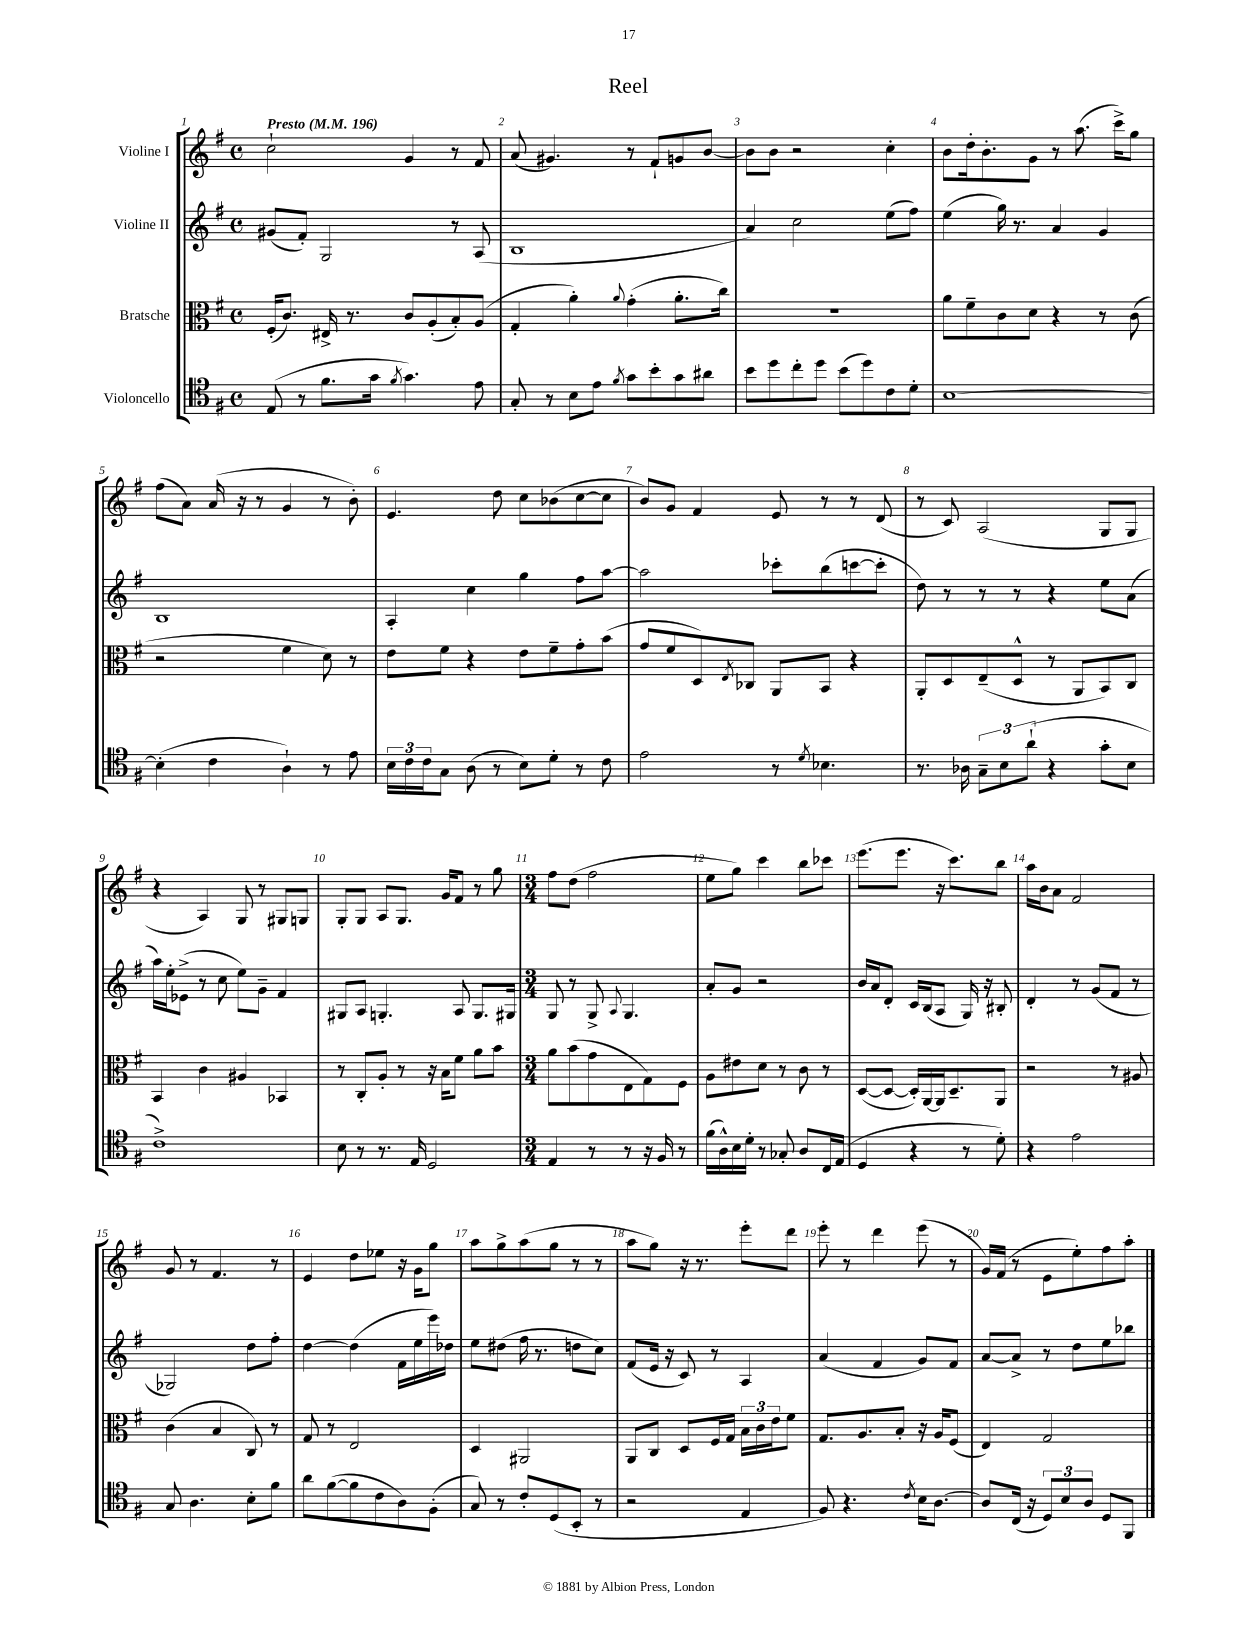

**kern	**kern	**kern	**kern
*part4	*part3	*part2	*part1
*staff4	*staff3	*staff2	*staff1
*I"Violoncello	*I"Bratsche	*I"Violine II	*I"Violine I
*clefC4	*clefC3	*clefG2	*clefG2
*k[f#]	*k[f#]	*k[f#]	*k[f#]
*M4/4	*M4/4	*M4/4	*M4/4
*met(c)	*met(c)	*met(c)	*met(c)
*MM196	*MM196	*MM196	*MM196
=1	=1	=1	=1
!	!	!	!LO:TX:a:B:t=Presto
(8E/	(16F#'/KL	(8g#X/L	2cc`\
.	8.c/J)	.	.
8r	.	8f#'/J)	.
8.f#\L	16E#X^/	2G/	.
.	8.r	.	.
16g\Jk	.	.	.
8qf#/	.	.	.
4.g\)	8c/L	.	4g/
.	(8A'/	.	.
.	8B'/)	8r	8r
8e\	(8A/J	(8A/	8f#/
=2	=2	=2	=2
8G'/	4G'/	1B	(8a/
8r	.	.	4.g#X/)
8B\L	4a'\)	.	.
8e\J	.	.	.
8qf#/	8qqa/	.	.
8g\L	(4g'\	.	8r
8b'\	.	.	8f#`/L
8g\	8.a'\L	.	8gn/
8a#X\J	.	.	[8b/J
.	16cc\Jk)	.	.
=3	=3	=3	=3
8b\L	1r	4a/)	8b\L]
8dd\	.	.	8b\J
8cc'\	.	2cc\	2r
8dd\J	.	.	.
(8b\L	.	.	.
8dd\)	.	.	.
8c\	.	(8ee\L	4cc'\
8d'\J	.	8ff#\J)	.
=4	=4	=4	=4
[1B	8a\L	(4ee\	8b\L
.	8f#~\	.	16dd'\k
.	.	.	8.b'\
.	8c\	16gg\)	.
.	.	8.r	.
.	8d\J	.	8g\J
.	4r	4a/	8r
.	.	.	(8.aa\
.	8r	4g/	.
.	.	.	16ccc^\KL)
.	(8c\	.	8gg\J
!!LO:LB:g=z
=5	=5	=5	=5
(4B'\]	2r	1B	(8ff#\L
.	.	.	8a\J)
4c\	.	.	(16a/
.	.	.	16r
.	.	.	8r
4A`\)	4f#\	.	4g/
8r	8d\)	.	8r
8e\	8r	.	8b'\)
=6	=6	=6	=6
24B\LL	8e\L	4A'/	4.e/
24c\	.	.	.
24c\J	.	.	.
8G\J	8f#\J	.	.
(8A\	4r	4cc\	.
8r	.	.	8dd\
8B\L)	8e\L	4gg\	8cc\L
8d'\J	8f#~\	.	(8b-X\
8r	8g'\	8ff#\L	[8cc\
8c\	(8b\J	[8aa\J	8cc\J]
=7	=7	=7	=7
2e\	8g/L	2aa\]	8b/L)
.	8f#/	.	8g/J
.	8D/)	.	4f#/
.	8qE/	.	.
.	8C-X/J	.	.
8r	8AA/L	8ccc-X'\L	8e/
8qd/	.	.	.
4.B-X\	8BB/J	(8bb\	8r
.	4r	[8cccn\	8r
.	.	8ccc'\J]	(8d/
=8	=8	=8	=8
8.r	8AA'/L	8dd\)	8r
.	8D/	8r	8c/)
16A-X\	.	.	.
12G~\L	(8E~/	8r	(2A/
12B\	.	.	.
.	8D^^/J	8r	.
(12a`\J	.	.	.
4r	8r	4r	.
.	8AA/L	.	.
8g'\L	8BB/)	8ee\L	8G/L
8B\J	8C/J	(8a\J	8G/J
!!LO:LB:g=z
=9	=9	=9	=9
1c^)	4BB/	16aa\LL)	4r
.	.	16ee'\J	.
.	.	(8e-X^\J	.
.	4c\	8r	4A/)
.	.	8cc\	.
.	4A#X/	8ee\L)	8G/
.	.	8g~\J	8r
.	4BB-X/	4f#/	8G#X/L
.	.	.	8Gn/J
=10	=10	=10	=10
8B\	8r	8G#X/L	8G'/L
8r	8C'/L	8A/J	8G/J
8.r	8A'/J	4.Gn'/	8A/L
.	8r	.	8.G/J
16E/	.	.	.
2D/	16r	.	.
.	16B\KL	.	16g/KL
.	8f#\J	8A/	8f#/J
.	8a\L	8.G/L	8r
.	8b\J	.	8gg\
.	.	16G#X/Jk	.
=11	=11	=11	=11
*M3/4	*M3/4	*M3/4	*M3/4
4E/	8a\L	8G/	8ff#\L
.	(8b\	8r	(8dd\J
8r	8g\	8G^/	2ff#\
.	.	8qqA/	.
8r	8E\	4.G/	.
16r	8G\)	.	.
16F#/	.	.	.
8r	8F#\J	.	.
=12	=12	=12	=12
(16f#\LL	8A\L	8a'/L	8ee\L
16A^^\)	.	.	.
16B\	8e#X\	8g/J	8gg\J)
16d'\JJ	.	.	.
8r	8d\J	2r	4ccc\
8G-X'/	8r	.	.
8A/L	8c\	.	8bb\L
16C/L	8r	.	8ccc-X\J
(16E/JJ	.	.	.
=13	=13	=13	=13
4D/	([8D/L	16b/LL	(8.eee\L
.	.	16a/J	.
.	8D/J_	8d'/J	.
.	.	.	8.eee\J
4r	16D'/LL])	16c/LL	.
.	[16AA/	(16B/J	.
.	16AA/J]	8A/J	16r
.	8.D~/	.	8.ccc\L)
8r	.	16G/)	.
.	.	16r	.
8d'\)	8AA/J	8B#X'/	8bb\J
=14	=14	=14	=14
4r	2r	4d'/	16aa\LL
.	.	.	16b\J
.	.	.	8a\J
2e\	.	8r	2f#/
.	.	(8g/L	.
.	8r	8f#/J	.
.	8A#X/	8r	.
!!LO:LB:g=z
=15	=15	=15	=15
8G/	(4c\	2G-X/)	8g/
4.A\	.	.	8r
.	4B/	.	4.f#/
8B'\L	8C/)	8dd\L	.
8f#\J	8r	8ff#'\J	8r
=16	=16	=16	=16
8a\L	8G/	[4dd\	4e/
([8f#\	8r	.	.
8f#\]	2E/	(4dd\]	8dd\L
8c\	.	.	8ee-X\J
8A\)	.	16f#\LL	16r
.	.	16ee\	16g\KL
(8F#'\J	.	16eee\)	8gg\J
.	.	16dd-X\JJ	.
=17	=17	=17	=17
8G/)	4D/	8ee\L	8aa\L
8r	.	(8dd#X\J	8gg^\
8c'/L	2AA#X/	16ff#\	(8aa\
.	.	8.r	.
(8D/	.	.	8gg\J
8BB'/J	.	8ddn\L	8r
8r	.	8cc\J)	8r
=18	=18	=18	=18
2r	8AA/L	(8f#/L	8aa\L
.	8C/J	16e/Jk	8gg\J)
.	.	16r	.
.	8D/L	8c/)	16r
.	.	.	8.r
.	16F#/L	8r	.
.	16G/JJ	.	.
4E/	24B\LL	4A/	8eee'\L
.	24c\	.	.
.	24e\J	.	.
.	8f#\J	.	8ddd\J
=19	=19	=19	=19
8F#/)	8.G/L	(4a/	8eee'\
4.r	.	.	8r
.	8.A/	.	.
.	.	4f#/	4ddd\
.	8B'/J	.	.
8qc/	.	.	.
16B\KL	16r	8g/L)	(8eee\
[8.A\J	16A/KL	.	.
.	(8F#/J	8f#/J	8r
=20	=20	=20	=20
8A/L]	4E/)	[8a/L	16g/LL)
.	.	.	(16f#/JJ
(16C/Jk	.	8a^/J]	8r
16r	.	.	.
12D/L)	2G/	8r	8e\L
12B/	.	.	.
.	.	8dd\L	8ee'\)
12A/J	.	.	.
8D/L	.	8ee\	8ff#\
8FF#/J	.	8bb-X\J	8aa'\J
==	==	==	==
*-	*-	*-	*-
